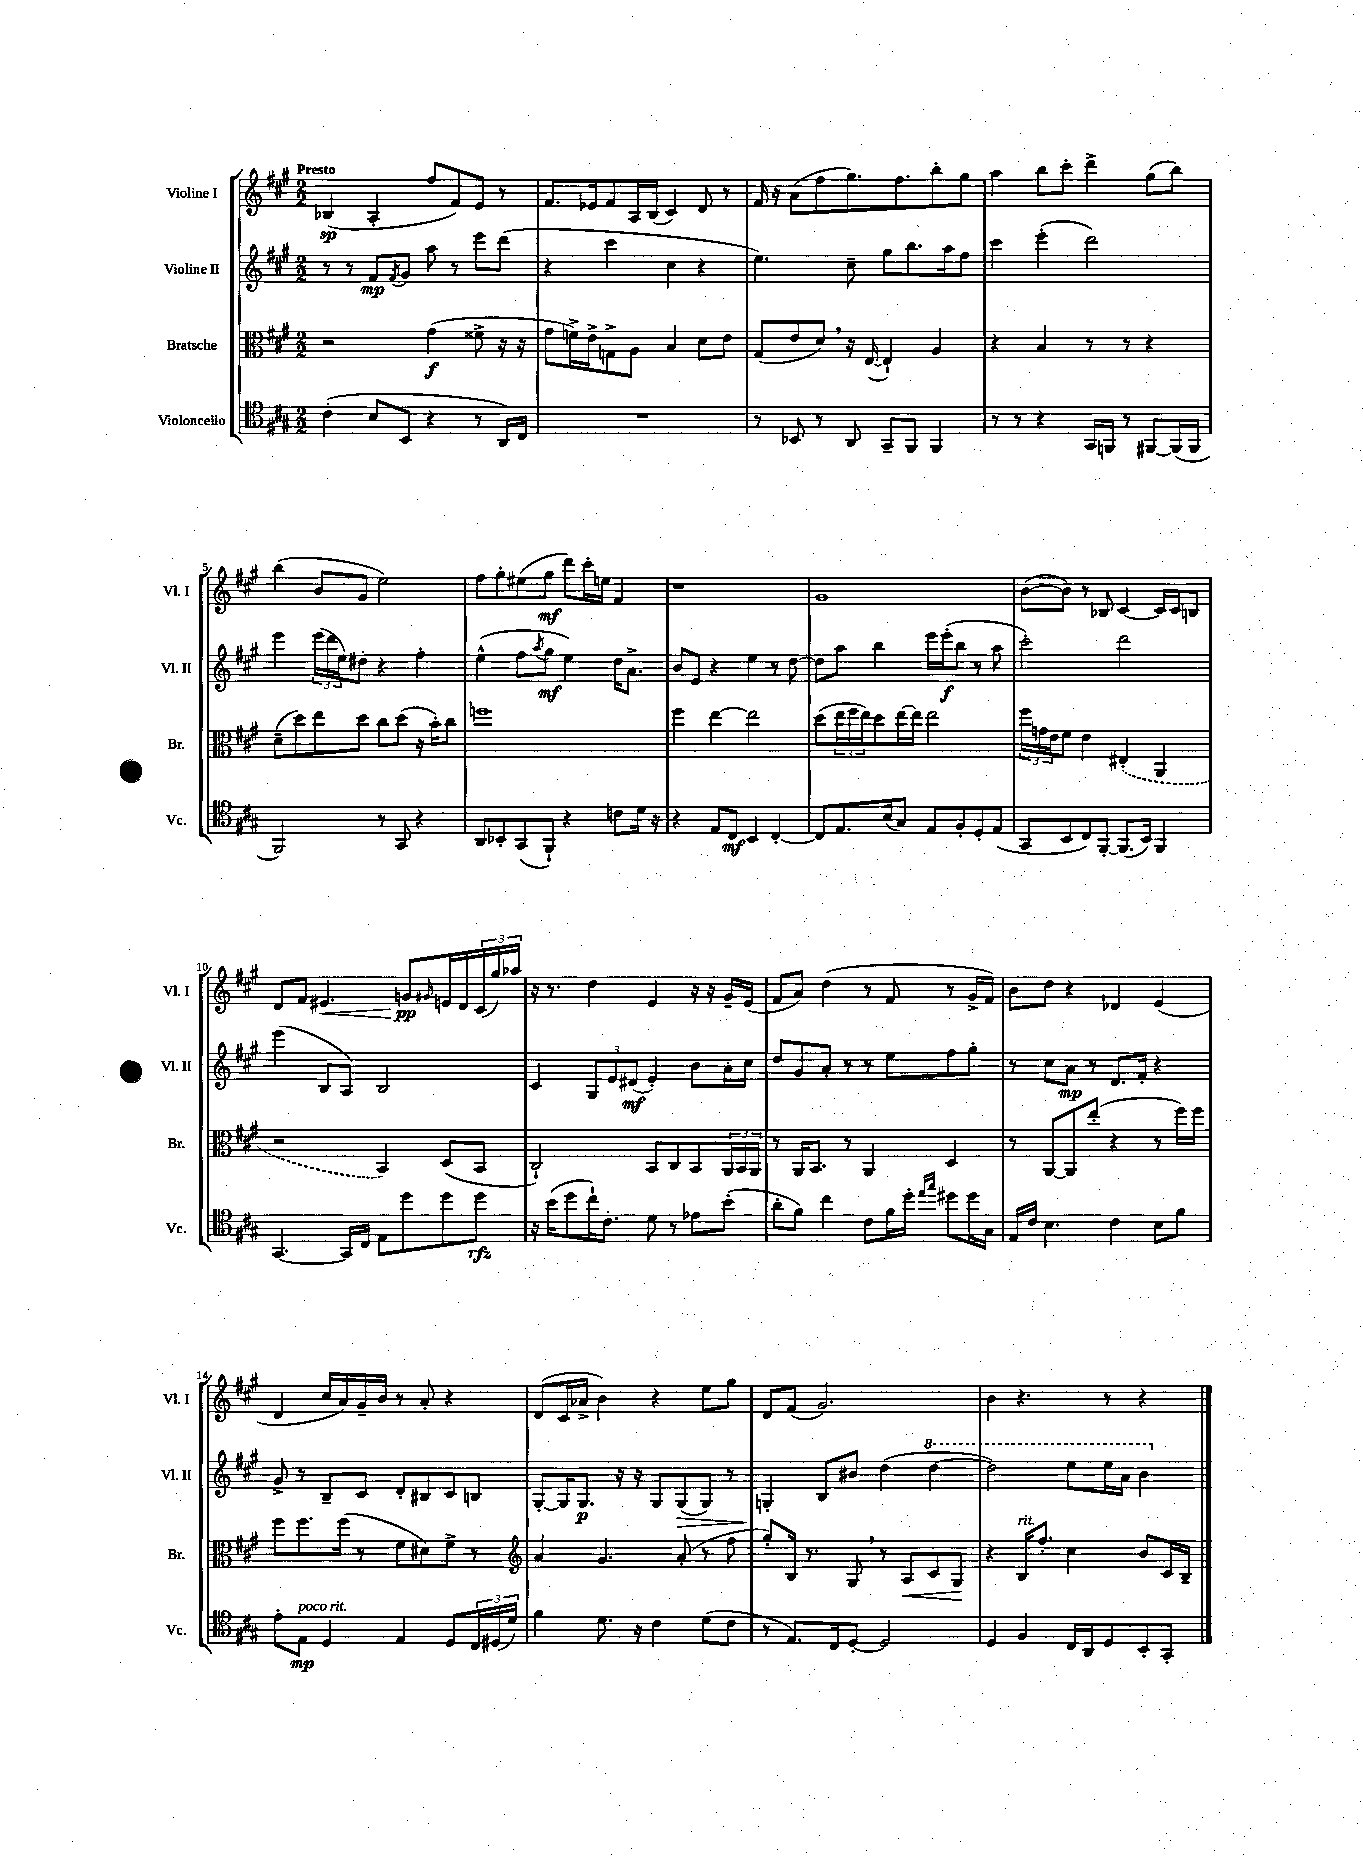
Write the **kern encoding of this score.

**kern	**dynam	**kern	**dynam	**kern	**dynam	**kern	**dynam
*part4	*part4	*part3	*part3	*part2	*part2	*part1	*part1
*staff4	*staff4	*staff3	*staff3	*staff2	*staff2	*staff1	*staff1
*I"Violoncello	*	*I"Bratsche	*	*I"Violine II	*	*I"Violine I	*
*I'Vc.	*	*I'Br.	*	*I'Vl. II	*	*I'Vl. I	*
*clefC4	*	*clefC3	*	*clefG2	*	*clefG2	*
*k[f#c#g#]	*	*k[f#c#g#]	*	*k[f#c#g#]	*	*k[f#c#g#]	*
*M2/2	*	*M2/2	*	*M2/2	*	*M2/2	*
=1	=1	=1	=1	=1	=1	=1	=1
!	!	!	!	!	!	!LO:TX:a:B:t=Presto	!
(4c#'\	.	2r	.	8r	.	(4B-X/	sp
.	.	.	.	8r	.	.	.
8B/L	.	.	.	8f#/L	mp	4A'/	.
.	.	.	.	8qf#/	.	.	.
8BB/J	.	.	.	8g#/J	.	.	.
4r	.	(4g#\	f	8aa\	.	8ff#/L	.
.	.	.	.	8r	.	8f#/)	.
8r	.	8f##X^\	.	8eee\L	.	8e/J	.
16AA/LL)	.	16r	.	(8ddd\J	.	8r	.
16C#/JJ	.	16r	.	.	.	.	.
=2	=2	=2	=2	=2	=2	=2	=2
1r	.	8g#\L	.	4r	.	8.f#/L	.
.	.	16fn^\L)	.	.	.	.	.
.	.	16e^\J	.	.	.	16e-X/k	.
.	.	8Gn^\	.	4ccc#\	.	8f#/	.
.	.	8A\J	.	.	.	16A/L	.
.	.	.	.	.	.	(16B/JJ	.
.	.	4B/	.	4cc#\	.	4c#/)	.
.	.	8d\L	.	4r	.	8d/	.
.	.	8e\J	.	.	.	8r	.
=3	=3	=3	=3	=3	=3	=3	=3
8r	.	(8G#/L	.	4.ee\)	.	16f#/	.
.	.	.	.	.	.	16r	.
8BB-X/	.	8e/	.	.	.	(8a\L	.
8r	.	8d,/J)	.	.	.	8ff#\	.
8AA/	.	16r	.	8cc#~\	.	8.gg#\)	.
.	.	([16E/	.	.	.	.	.
8GG#~/L	.	4E`/])	.	8gg#\L	.	.	.
.	.	.	.	.	.	8.ff#\	.
8FF#/J	.	.	.	8.bb\	.	.	.
4FF#/	.	4A/	.	.	.	8bb'\	.
.	.	.	.	16aa\k	.	.	.
.	.	.	.	8ff#\J	.	8gg#\J	.
=4	=4	=4	=4	=4	=4	=4	=4
8r	.	4r	.	4ccc#\	.	4aa\	.
8r	.	.	.	.	.	.	.
4r	.	4B/	.	(4eee'\	.	8bb\L	.
.	.	.	.	.	.	8ccc#'\J	.
16GG#/LL	.	8r	.	2ddd\)	.	4ddd^\	.
16FFn/JJ	.	.	.	.	.	.	.
8r	.	8r	.	.	.	.	.
[8FF#X/L	.	4r	.	.	.	(8gg#\L	.
(16FF#/L]	.	.	.	.	.	8bb\J)	.
16FF#/JJ	.	.	.	.	.	.	.
!!LO:LB:g=z
=5	=5	=5	=5	=5	=5	=5	=5
2FF#/)	.	(8d~\L	.	4eee\	.	(4bb\	.
.	.	8dd\)	.	.	.	.	.
.	.	8ee\	.	(24eee\LL	.	8b/L	.
.	.	.	.	24ddd\	.	.	.
.	.	.	.	24ee\J)	.	.	.
.	.	8dd\J	.	8dd#X'\J	.	8g#/J	.
8r	.	8cc#\L	.	4r	.	2ee\)	.
8GG#/	.	(8dd\J	.	.	.	.	.
4r	.	16r	.	4ff#'\	.	.	.
.	.	16b'\KL)	.	.	.	.	.
.	.	8cc#\J	.	.	.	.	.
=6	=6	=6	=6	=6	=6	=6	=6
8AA/L	.	1ffn	.	(4ee^^\	.	8ff#\L	.
8BB-X'/	.	.	.	.	.	8gg#'\	.
(8GG#/	.	.	.	8ff#\L	.	(8ee#X\	.
.	.	.	.	8qaa/	.	.	.
8FF#`/J)	.	.	.	8gg#\J	mf	8gg#\J	mf
4r	.	.	.	4ee\)	.	8ddd\L)	.
.	.	.	.	.	.	16ccc#'\L	.
.	.	.	.	.	.	16een\JJ	.
8cn\L	.	.	.	16dd\KL	.	4f#/	.
.	.	.	.	8.a^\J	.	.	.
16d\Jk	.	.	.	.	.	.	.
16r	.	.	.	.	.	.	.
=7	=7	=7	=7	=7	=7	=7	=7
4r	.	4ff#\	.	8b/L	.	1r	.
.	.	.	.	8e/J	.	.	.
8E/L	.	[4ee\	.	4r	.	.	.
8C#/J	mf	.	.	.	.	.	.
4BB/	.	2ee\]	.	4ee\	.	.	.
[4C#'/	.	.	.	8r	.	.	.
.	.	.	.	[8dd\	.	.	.
=8	=8	=8	=8	=8	=8	=8	=8
8C#/L]	.	(8dd\L	.	8dd\L]	.	1g#	.
8.E/	.	24ee\L	.	8aa\J	.	.	.
.	.	24ff#\	.	.	.	.	.
.	.	24ee\J)	.	.	.	.	.
.	.	8dd\	.	4bb\	.	.	.
(16B/k	.	.	.	.	.	.	.
8G#/J)	.	[16ee\L	.	.	.	.	.
.	.	16ee\JJ]	.	.	.	.	.
8E/L	.	2ee\	.	16eee\LL	.	.	.
.	.	.	.	(16eee'\J	f	.	.
8F#'/	.	.	.	8bb\J	.	.	.
8D'/	.	.	.	8r	.	.	.
(8E/J	.	.	.	8aa\	.	.	.
=9	=9	=9	=9	=9	=9	=9	=9
8GG#/L	.	24ff#\LL	.	2ccc#'\)	.	([8b\L	.
.	.	24gn\	.	.	.	.	.
.	.	24e\J	.	.	.	.	.
8BB/	.	8f#\J	.	.	.	8b\J])	.
8C#/)	.	4e\	.	.	.	8r	.
[8FF#'/J	.	.	.	.	.	8B-X/	.
(8.FF#/L]	.	(4E#X'/	.	2ddd\	.	[4c#/	.
16BB/Jk)	.	.	.	.	.	.	.
4FF#/	.	4AA/	.	.	.	16c#/LL]	.
.	.	.	.	.	.	16c#/J	.
.	.	.	.	.	.	8Bn/J	.
!!LO:LB:g=z
=10	=10	=10	=10	=10	=10	=10	=10
[4.GG#/	.	2r	.	(4eee\	.	8d/L	.
.	.	.	.	.	.	8f#/J	.
!	!	!	!	!	!	!	!LO:HP:b
.	.	.	.	8B/L	.	4.e#X/	<
16GG#/LL]	.	.	.	8A/J)	.	.	.
16C#/JJ	.	.	.	.	.	.	.
8E\L	.	4BB/)	.	2B/	.	.	.
8dd\	.	.	.	.	.	8gn/L	pp
.	.	.	.	.	.	16qqg#X/	.
8dd\	.	(8D/L	.	.	.	16en/L	[
.	.	.	.	.	.	16d/	.
8dd\J	rfz	8BB/J	.	.	.	(24c#/	.
.	.	.	.	.	.	24gg#/)	.
.	.	.	.	.	.	24aa-X/JJ	.
=11	=11	=11	=11	=11	=11	=11	=11
16r	.	2C#`/)	.	4c#/	.	16r	.
(16b\KL	.	.	.	.	.	8.r	.
8dd\	.	.	.	.	.	.	.
16cc#`\K)	.	.	.	12G#/L	.	4dd\	.
8.c#'\J	.	.	.	.	.	.	.
.	.	.	.	12e/	.	.	.
.	.	.	.	(12d#X/J	mf	.	.
8d\	.	8BB/L	.	4e'/)	.	4e/	.
8r	.	8C#/	.	.	.	.	.
8e-X\L	.	8BB/	.	8b\L	.	16r	.
.	.	.	.	.	.	16r	.
(8b'\J	.	24AA/L	.	16a'\L	.	16g#~/LL	.
.	.	24BB/	.	.	.	.	.
.	.	.	.	16cc#\JJ	.	(16e/JJ	.
.	.	24AA/JJ	.	.	.	.	.
=12	=12	=12	=12	=12	=12	=12	=12
8a'\L	.	8r	.	8dd/L	.	8f#/L	.
8f#\J)	.	16AA/KL	.	8g#/	.	8a/J)	.
.	.	8.BB/J	.	.	.	.	.
4cc#\	.	.	.	8a'/J	.	(4dd\	.
.	.	8r	.	8r	.	.	.
8c#\L	.	4AA/	.	8r	.	8r	.
16f#\L	.	.	.	8ee\L	.	8f#/	.
16dd'\JJ	.	.	.	.	.	.	.
16qqee/LL	.	.	.	.	.	.	.
16qqgg#/JJ	.	.	.	.	.	.	.
8dd#X\L	.	4D/	.	8ff#\	.	8r	.
16dd#\L	.	.	.	8gg#'\J	.	16g#^/LL	.
16G#\JJ	.	.	.	.	.	16f#/JJ)	.
=13	=13	=13	=13	=13	=13	=13	=13
16E/LL	.	8r	.	8r	.	8b\L	.
16c#/JJ	.	.	.	.	.	.	.
4.B\	.	[8AA/L	.	8cc#\L	.	8dd\J	.
.	.	8AA/]	.	8a\J	mp	4r	.
.	.	(8ee'/J	.	8r	.	.	.
4c#\	.	4r	.	8.d/L	.	4d-X/	.
.	.	.	.	16f#'/Jk	.	.	.
8B\L	.	8r	.	4r	.	(4e/	.
8f#\J	.	16ff#\LL)	.	.	.	.	.
.	.	16ff#\JJ	.	.	.	.	.
!!LO:LB:g=z
=14	=14	=14	=14	=14	=14	=14	=14
8e'\L	.	8ff#\L	.	8g#^/	.	4d/	.
!LO:TX:a:i:t=poco rit.	!	!	!	!	!	!	!
8E\J	mp	8.ff#\	.	8r	.	.	.
4D/	.	.	.	8B~/L	.	16cc#/LL	.
.	.	(16ff#\Jk	.	.	.	16a/)	.
.	.	8r	.	8c#/J	.	16g#~/	.
.	.	.	.	.	.	16b/JJ	.
4E/	.	8f#\L	.	8d'/L	.	8r	.
.	.	8d#X\)	.	8B#X/	.	8a'/	.
8D/L	.	8f#^\J	.	8c#/	.	4r	.
24C#/L	.	8r	.	8Bn/J	.	.	.
(24D#X/	.	.	.	.	.	.	.
24d/JJ)	.	.	.	.	.	.	.
=15	=15	=15	=15	=15	=15	=15	=15
*	*	*clefG2	*	*	*	*	*
4f#\	.	4a/	.	[8G#'/L	.	(8d/L	.
.	.	.	.	16G#/K]	.	16c#/L	.
.	.	.	.	8.G#/J	p	16a-X^/JJ	.
8.d\	.	4.g#/	.	.	.	4b\)	.
.	.	.	.	16r	.	.	.
16r	.	.	.	16r	.	.	.
4c#\	.	.	.	8G#/L	.	4r	.
!	!	!	!	!	!LO:HP:b	!	!
.	.	(8a'/	.	(8G#/	>	.	.
(8d\L	.	8r	.	8G#/J)	.	8ee\L	.
8c#\J	.	8ff#\	.	8r	.	8gg#\J	.
=16	=16	=16	=16	=16	=16	=16	=16
8r	.	8gg#'/L)	.	4Gn'/	.	8d/L	.
8.E/L)	.	16B/Jk	.	.	.	(8f#/J	.
.	.	8.r	.	.	.	.	.
.	.	.	.	8B/L	]	2.g#/)	.
16C#/k	.	.	.	.	.	.	.
[8D'/J	.	8G#,/	.	8b#X/J	.	.	.
2D/]	.	8r	.	(4dd\	.	.	.
!	!	!	!LO:HP:b	!	!	!	!
.	.	8A/L	<	.	.	.	.
*	*	*	*	*8va	*	*	*
.	.	8c#/	.	[4ddd\	.	.	.
.	.	8G#/J	.	.	.	.	.
.	.	.	[	.	.	.	.
=17	=17	=17	=17	=17	=17	=17	=17
4D/	.	4r	.	2ddd\])	.	4b\	.
!	!	!LO:TX:a:i:t=rit.	!	!	!	!	!
4F#/	.	16B/KL	.	.	.	4.r	.
.	.	8.ff#'/J	.	.	.	.	.
16C#/LL	.	4cc#\	.	8eee\L	.	.	.
16AA/J	.	.	.	.	.	.	.
8D/	.	.	.	16eee\L	.	8r	.
.	.	.	.	16aa\JJ	.	.	.
8BB'/	.	8b/L	.	4bb\	.	4r	.
8GG#'/J	.	16c#/L	.	.	.	.	.
.	.	16B~/JJ	.	.	.	.	.
*	*	*	*	*X8va	*	*	*
==	==	==	==	==	==	==	==
*-	*-	*-	*-	*-	*-	*-	*-
